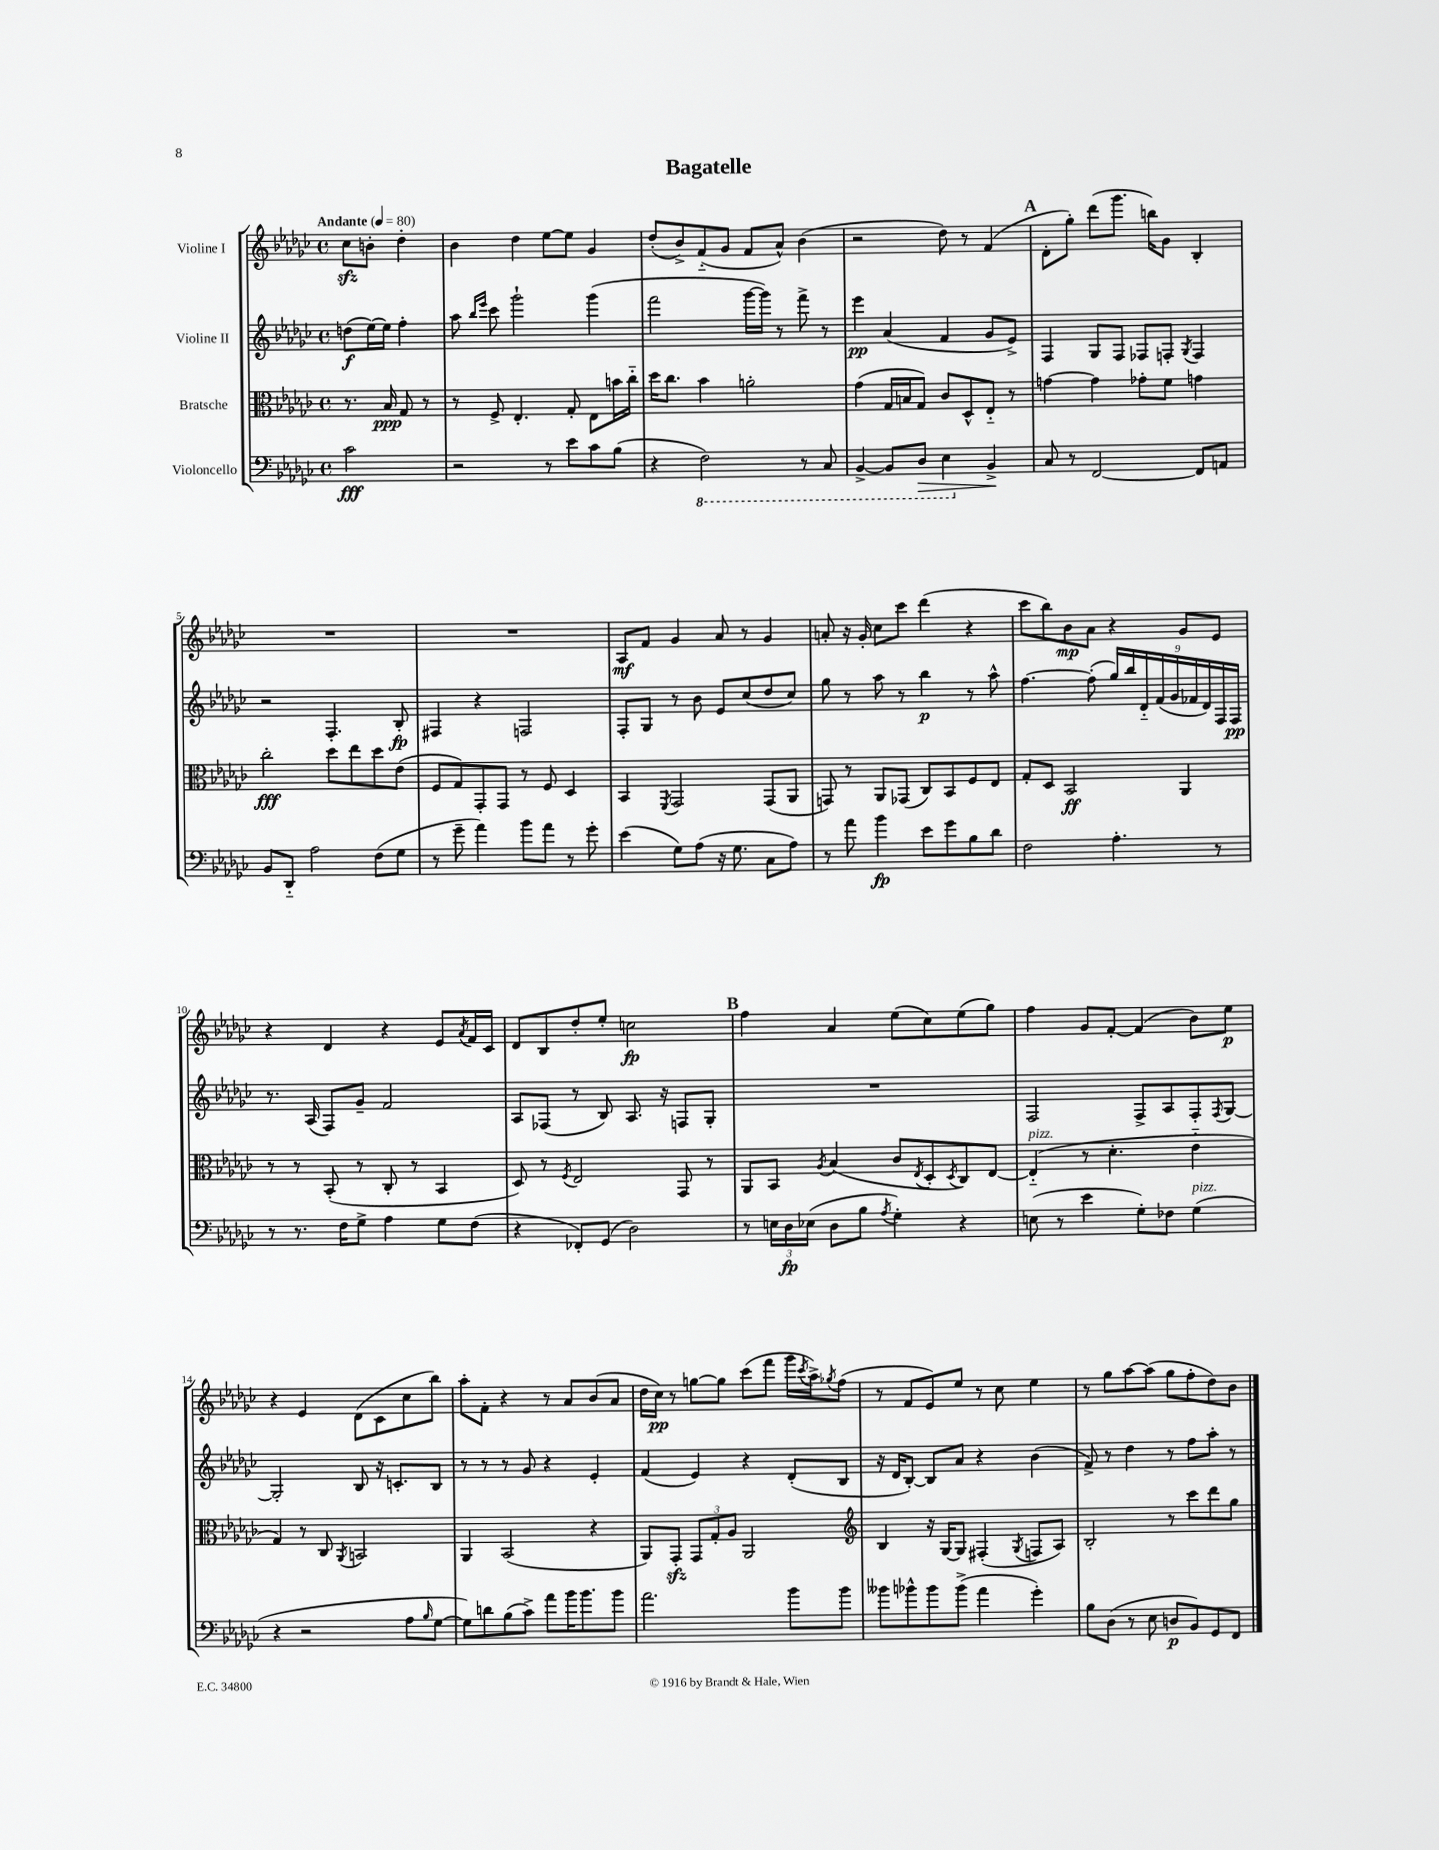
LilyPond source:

\header { title = "Bagatelle" }
<<
\new StaffGroup <<
\new Staff = "s0" \with { instrumentName = "Violine I" } {
    \clef treble \key ges \major \defaultTimeSignature \time 4/4 \partial 2 \tempo "Andante" 4 = 80
    ces''8\sfz b'8-. des''4-. |
    bes'4 des''4 ees''8~ ees''8 ges'4 |
    des''8-.( bes'8->) f'8-_( ges'8 f'8 aes'8-^) bes'4( |
    r2 des''8) r8 f'4( |
    \mark \markup { \bold "A" } des'8-. ges''8-.) des'''8( ges'''8. b''16) ges'8 bes4-. |
    R1 |
    R1 |
    aes8\mf f'8 ges'4 aes'8 r8 ges'4 |
    a'8-. r16 ges'16-. ces''8 ces'''8 des'''4( r4 |
    ces'''8 bes''8) bes'8\mp aes'8 r4 ges'8 ees'8 |
    r4 des'4 r4 ees'8 \acciaccatura { aes'8 } f'16 ces'16 |
    des'8 bes8 des''8-. ees''8-. c''2\fp |
    \mark \markup { \bold "B" } f''4 aes'4 ees''8( ces''8) ees''8( ges''8) |
    f''4 ges'8 f'8~-. f'4( bes'8) ees''8\p |
    r4 ees'4 des'8( ces'8 ces''8 bes''8) |
    aes''8-. f'8-. r4 r8 aes'8 bes'8( aes'8 |
    des''16 ces''16\pp) r8 g''8~ g''8 ces'''8( f'''8 ges'''16 \acciaccatura { ces'''8 } aes''16->) \acciaccatura { ges''8 } f''8( |
    r8 f'8 ees'8) ees''8 r8 ces''8 ees''4 |
    r8 ges''8 aes''8~ aes''8( ges''8 f''8-. des''8) bes'8 \bar "|." |
}
\new Staff = "s1" \with { instrumentName = "Violine II" } {
    \clef treble \key ges \major \defaultTimeSignature \time 4/4 \partial 2
    d''8\f( ees''16~) ees''16 f''4-. |
    aes''8 \grace { bes''16 ees'''16 } ces'''8 ges'''2-! ges'''4( |
    f'''2 ges'''16~ ges'''16) r8 f'''8-> r8 |
    ees'''4\pp aes'4( f'4 ges'8 ees'8->) |
    \mark \markup { \bold "A" } f4 ges8 f8 fes8 f8-. \acciaccatura { ges8 } f4 |
    r2 f4.-. bes8-.\fp |
    fis4 r4 f2 |
    f8-. ges8 r8 bes'8 ees'8 ces''8( des''8 ces''8) |
    ges''8 r8 aes''8 r8 bes''4\p r8 aes''8-^ |
    f''4.~ f''8-.( \tuplet 9/8 { ges''16) bes''16 des'16-_ f'16( ges'16 fes'16 des'16) f16 f16\pp } |
    r8. aes16( f8) ges'8-- f'2 |
    aes8 fes8( r8 bes8) aes8. r16 f8 ges8-. |
    \mark \markup { \bold "B" } R1 |
    f2 f8-> aes8 f8-. \acciaccatura { f8 } ges8~ |
    ges2-. bes8 r16 c'8.-. bes8 |
    r8 r8 r8 ges'8 r4 ees'4-. |
    f'4( ees'4) r4 des'8-.( bes8 |
    r16 des'16 bes8~-.) bes8 aes'8 r4 bes'4( |
    f'8->) r8 des''4 r8 f''8 aes''8-. r8 \bar "|." |
}
\new Staff = "s2" \with { instrumentName = "Bratsche" } {
    \clef alto \key ges \major \defaultTimeSignature \time 4/4 \partial 2
    r8. bes16\ppp ges8 r8 |
    r8 f8-> ees4.-. ges8-. ees8 b'16 ces''16-_ |
    des''16 ces''8. bes'4 a'2-. |
    ges'4( ges16 b16 ges8) ces'8 des8-^ ees8-_ r8 |
    \mark \markup { \bold "A" } g'4~ g'4 ges'8-. f'8 g'4 |
    ces''2-.\fff des''8 ees''8 des''8 ees'8( |
    f8 ges8) ges,8-. ges,8 r8 f8 des4 |
    bes,4 \acciaccatura { f,8 } ges,2 ges,8( aes,8 |
    g,8) r8 aes,8 ges,8( ces8) bes,8 f8 ees8 |
    ges8-. des8 bes,2\ff aes,4 |
    r8 r8 bes,8-.( r8 ces8-. r8 bes,4 |
    des8) r8 \acciaccatura { f8 } ees2 ges,8 r8 |
    \mark \markup { \bold "B" } aes,8 bes,8 \acciaccatura { aes8 } bes4( ces'8 \acciaccatura { ees8 } des8-. \acciaccatura { des8 } ces8) ees8~ |
    ees4-_^\markup { \italic "pizz." }( r8 des'4.-. ees'4-_ |
    ges4) r8 ces8 \acciaccatura { aes,8 } b,2 |
    aes,4 bes,2( r4 |
    aes,8) ges,8-.\sfz \tuplet 3/2 { ges,8 ges8-. aes8 } aes,2 |
    \clef treble bes4 r16 ges16~ ges8 fis4-.( \acciaccatura { ges8 } f8 aes8) |
    bes2-. r8 ces'''8 des'''8 ges''8 \bar "|." |
}
\new Staff = "s3" \with { instrumentName = "Violoncello" } {
    \clef bass \key ges \major \defaultTimeSignature \time 4/4 \partial 2
    ces'2\fff |
    r2 r8 ees'8 ces'8 bes8( |
    r4 \ottava #-1 f,2) r8 ces,8 |
    bes,,4~-> bes,,8 des,8\> ees,4 \ottava #0 bes,4->\! |
    \mark \markup { \bold "A" } ces8 r8 f,2~ f,8 a,8 |
    bes,8 des,8-_ aes2 f8( ges8 |
    r8 ges'8-- aes'4) bes'8 aes'8 r8 ges'8-. |
    ees'4( ges8) aes8( r16 ges8. ces8 aes8) |
    r8 aes'8 bes'4\fp ees'8 ges'8 bes8 des'8 |
    f2 aes4.-. r8 |
    r8 r8. f16 ges8-> aes4 ges8 f8( |
    r4 fes,8-.) ges,8( des2) |
    \mark \markup { \bold "B" } r8 \tuplet 3/2 { e16 des16\fp ees16( } des8 bes8 \acciaccatura { aes8 } ges4-.) r4 |
    e8( r8 ees'4 ges8-.) fes8 ges4^\markup { \italic "pizz." }( |
    r4 r2 aes8 \grace { bes16 } ges8~ |
    ges8) d'8 bes8( ces'8->) aes'8 bes'16 bes'8. bes'8 |
    aes'2. bes'8 bes'8 |
    beses'8 bes'8-^ bes'8 bes'8->( aes'4 ges'4-.) |
    bes8 des8( r8 ees8 d8\p bes,8) ges,8 f,8 \bar "|." |
}
>>
>>
